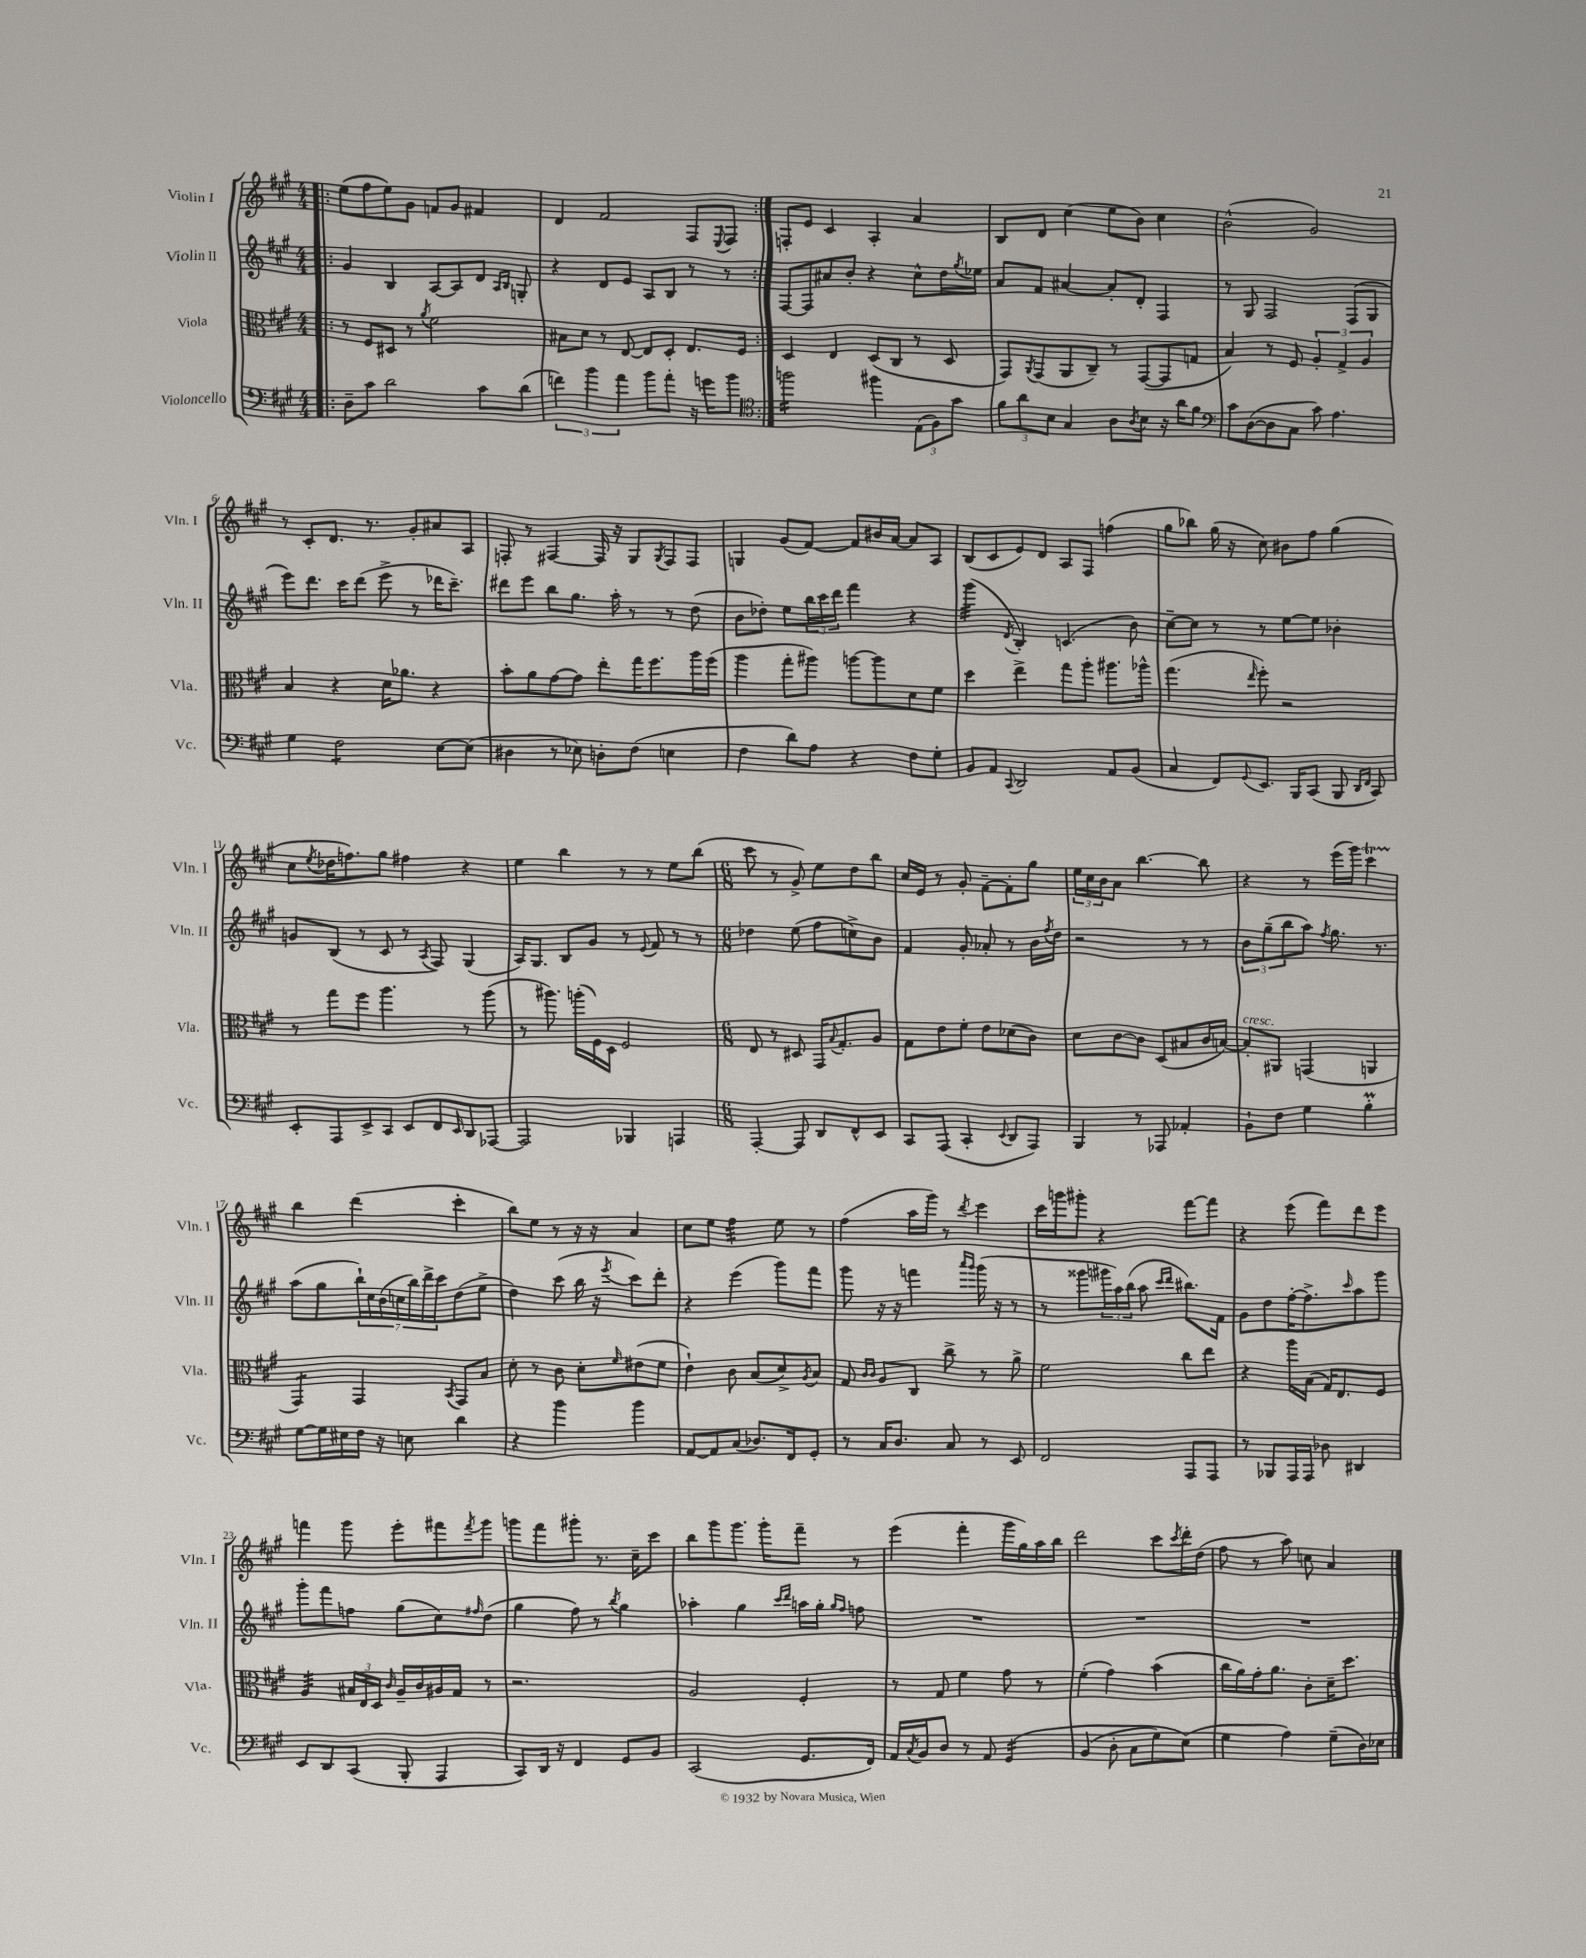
<<
\new StaffGroup <<
\new Staff = "s0" \with { instrumentName = "Violin I" shortInstrumentName = "Vln. I" } {
    \clef treble \key a \major \numericTimeSignature \time 4/4
    \repeat volta 2 { \bar ".|:" e''8( fis''8 e''8) gis'8 f'8 gis'8 fis'4 |
    d'4 fis'2 fis8 \appoggiatura { e8 } fis8 | }
    f8-. e'8 cis'4 a4-. a'4 |
    b8 d'8 cis''4( e''8 b'8) cis''4 |
    b'2-^( gis'2) |
    r8 cis'8-. d'8. r8. gis'8-. ais'8 a8 |
    f8-. r8 fis4~ fis16 r16 gis8 \acciaccatura { gis8 } fis8 fis8 |
    g4 gis'8( fis'8~) fis'8 bis'16 a'16~ a'8 a8 |
    b8( cis'8 e'8) d'8 a8 fis8 f''4( |
    gis''8 bes''8) gis''16( r16 cis''8) bis'8 fis''8 gis''4( |
    cis''8 \acciaccatura { e''8 } des''16 f''8.) gis''8 fis''4 r4 |
    e''4 b''4 r8 r8 e''8 b''8( |
    \numericTimeSignature \time 6/8 cis'''8 r8 gis'8->) e''8 d''8 b''8 |
    cis''16 e'16 r8 gis'8-. fis'8~-- fis'8-. gis''8 |
    \tuplet 3/2 { e''16 cis''16 b'16 } a'8 b''4.~ b''8 |
    r4 r8 e'''16( gis'''16) cis'''4\startTrillSpan |
    b''4\stopTrillSpan d'''4( cis'''4-. |
    b''8) e''8 r8 r16 r16 a'4 |
    cis''8 e''8 fis''4:32 e''8 r8 |
    fis''4( a''16 gis'''16) r8 \acciaccatura { d'''8 } e'''4 |
    cis'''16 g'''16 gis'''8-. r4 fis'''8~ fis'''8 |
    r4 e'''8( fis'''8) d'''8 e'''8 |
    f'''4 gis'''8 e'''8-. fis'''8 \acciaccatura { fis'''8 } gis'''8 |
    g'''8 fis'''8 gis'''8-. r8. cis''16-- cis'''8 |
    b''8 gis'''8 gis'''8. gis'''16-. fis'''8-- r8 |
    e'''4( fis'''4-. gis'''16 gis''16) a''16 b''16 |
    d'''2 cis'''8 \acciaccatura { cis'''8 } d'''16-. d''16( |
    fis''8 r8 a''8) c''8 a'4 \bar "|." |
}
\new Staff = "s1" \with { instrumentName = "Violin II" shortInstrumentName = "Vln. II" } {
    \clef treble \key a \major \numericTimeSignature \time 4/4
    \repeat volta 2 { \bar ".|:" gis'4 b4 a8~ a8 d'8 \grace { a16 b16 } g8-. |
    r4 d'8 e'8 a8 b8 r8 r8 | }
    fis8~ fis8 ais'8 b'8-. r4 cis''8-^ d''16 \acciaccatura { gis''8 } ees''16 |
    a'8 fis'8 ais'4~ ais'8-. d'8-. fis4 |
    r8 gis8 fis2 fis8( gis8 |
    e'''8) d'''8. cis'''16 d'''8( e'''8-> r8 des'''16 cis'''8.--) |
    dis'''8 e'''8 b''8 gis''8. a''16-. r8 r8 d''8( |
    b'8 des''8-.) e''8 \tuplet 3/2 { b''16 cis'''16 d'''16 } fis'''4 r4 |
    gis'''4:32( \acciaccatura { d'8 } b4-.) c'4.( b'8) |
    cis''8~-- cis''8 r8 r8 e''8~ e''8 bes'4-. |
    g'8 b8( r8 cis'8 r8 \acciaccatura { a8 } fis8) gis4( |
    a16) gis8. b8 gis'8 r8 \appoggiatura { e'8 } fis'8 r8 r8 |
    \numericTimeSignature \time 6/8 des''4 e''8( fis''8 c''8->) b'8 |
    fis'4 gis'8-. aes'8-. r8 b'16 \acciaccatura { fis''8 } d''16 |
    r2 r8 r8 |
    \tuplet 3/2 { b'8 gis''8--( b''8 } a''8) \acciaccatura { fis''8 } gis''8. r8. |
    a''8( gis''8 \tuplet 7/4 { b''16-!) cis''16 b'16( c''16 b''16) d'''16-> cis'''16 } d''8( e''8-> |
    d''4) cis'''8( b''16 r16 \acciaccatura { e'''8 } cis'''8) d'''8-. |
    r4 e'''4( gis'''8) fis'''8 |
    gis'''8 r16 r16 f'''4 \grace { a'''16 gis'''16 } gis'''16( r16 r8 |
    r8 gisis'''8 \tuplet 3/2 { gis'''16 a''16) b''16( } a''8 \grace { cis'''16 d'''16 } bis''8.) fis'16 |
    gis'8 d''8 fis''16~-. fis''8.-> \grace { cis'''16 } a''8 gis'''8 |
    gis'''8-. fis'''8 f''8 gis''8( cis''8) \grace { fis''16 } d''8( |
    gis''4 fis''8) r8 \acciaccatura { b''8 } gis''4 |
    aes''4-. gis''4 \grace { cis'''16 d'''16 } a''16 gis''16-. \grace { gis''16 fis''16 } f''8 |
    R2. |
    R2. |
    R2. \bar "|." |
}
\new Staff = "s2" \with { instrumentName = "Viola" shortInstrumentName = "Vla." } {
    \clef alto \key a \major \numericTimeSignature \time 4/4
    \repeat volta 2 { \bar ".|:" r8 fis8 dis8 r8 \acciaccatura { a'8 } fis'2 |
    bis8 d'8 r8 e8~ e8 d8-. e8. fis16 | }
    d4 e4 d8( cis8 r8 d8 |
    gis,8) \acciaccatura { a,8 } gis,8( a,8 cis8--) r8 gis,8~( gis,8 g8 |
    b4) r8 fis8 \tuplet 3/2 { a4-. gis4-> a4 } |
    b4 r4 d'16 aes'8. r4 |
    b'8-. a'8 gis'8~ gis'8 e''8-. gis''16 fis''8. a''16 fis''16( |
    a''4 gis''8-. ais''8) a''8~ a''8 d'8 fis'8 |
    d''4 e''4-> gis''8 a''8-. ais''8. aes''16-^ |
    gis''4.( \grace { e''16 } fis''8-.) r2 |
    r8 gis''8 fis''8 a''4. r8 a''8( |
    r8 ais''8.) a''16-.( fis16) d16 fis2 |
    \numericTimeSignature \time 6/8 e8 r8 dis8 gis,16 \appoggiatura { b8 } gis8.-. a8 |
    gis8 e'8 fis'8-. e'8 des'8( cis'8) |
    d'8 cis'8~ cis'8 d8( bis8 cis'16 b16~) |
    b8-.^\markup { \italic "cresc." } ais,8 g,4( a,4 |
    gis,4:8) gis,4 \acciaccatura { b,8 } gis,8 b8 |
    d'8-. r8 cis'8 d'8-. \grace { fis'16 } eis'8( fis'8 |
    e'4-!) cis'8 b8( d'8->) \acciaccatura { a8 } b8 |
    gis8 \grace { cis'16 cis'16 } a8 cis8 cis''8-> r8 a'8-> |
    fis'2 cis''8 e''8 |
    r4 a''16 b16( gis16) e8. fis8 |
    a4:32 \tuplet 3/2 { bis16 e16 d16 } \grace { cis'16 } a16-- cis'16 ais16 gis16 r8 |
    r2. |
    a2 fis4-. |
    r8 gis8 fis'4 gis'8 r8 |
    fis'4-.( gis'4) b'4( |
    cis''16 a'16) gis'16-. a'8. cis'8-. d'16-- d''8. \bar "|." |
}
\new Staff = "s3" \with { instrumentName = "Violoncello" shortInstrumentName = "Vc." } {
    \clef bass \key a \major \numericTimeSignature \time 4/4
    \repeat volta 2 { \bar ".|:" d8-- cis'8 d'2 cis'8 d'8( |
    \tuplet 3/2 { f'4) b'4 a'4 } b'8 a'8-. r16 g'16 b'8 | }
    \clef tenor f''2:16 fis''4 \tuplet 3/2 { e8( fis8) gis'8 } |
    \tuplet 3/2 { fis'8 a'8 b8 } gis4 a8 \acciaccatura { a8 } b8 r16 a'16 fis'8 |
    \clef bass cis'8 d8~( d8 cis8 cis'8) a4. |
    gis4 fis2:8 e8~ e8( |
    dis4 r8 ees8) d8-. fis8( e4 |
    fis4 d'8) a8 r4 fis8 gis8-. |
    b,8 a,8 \appoggiatura { cis,8 } d,2 a,8 b,8( |
    cis4 fis,8) \appoggiatura { gis,8 } e,8. b,,16 cis,8( b,,8 \grace { d,16 fis,16 } cis,8) |
    e,8-. a,,8 e,8-> cis,8 e,8 fis,8 \grace { e,16 } d,8 aes,,8~ |
    aes,,2 bes,,4 a,,4 |
    \numericTimeSignature \time 6/8 a,,4~-. a,,8 d,8 fis,8-^ e,8 |
    cis,8 a,,8( cis,4-. \appoggiatura { e,8 } d,8 a,,8) |
    b,,4 r8 aes,,8 aes,4-. |
    b,8-! fis8 gis4 b4-.\prall |
    gis8~ gis16 eis16 fis16 r16 e8 d'4 |
    r4 b'4 b'4 |
    a,8~ a,8 cis8( des8.) fis,16 gis,8-. |
    r8 cis16 d8. cis8 r8 e,8 |
    fis,2 a,,8 a,,8 |
    r8 bes,,8 a,,16 a,,16 des8 dis,4 |
    e,8 d,8 cis,8( b,,8-. a,,4 |
    cis,8) d,16 r16 fis,4 gis,8 b,8 |
    cis,2( gis,8. fis,16) |
    a,16 \acciaccatura { cis8 } b,16 d8 r8 a,8 gis,4:16\( |
    b,4( d8-. cis8 gis8) e8(\) |
    gis4 a4) gis8--( d16) ees16 \bar "|." |
}
>>
>>
